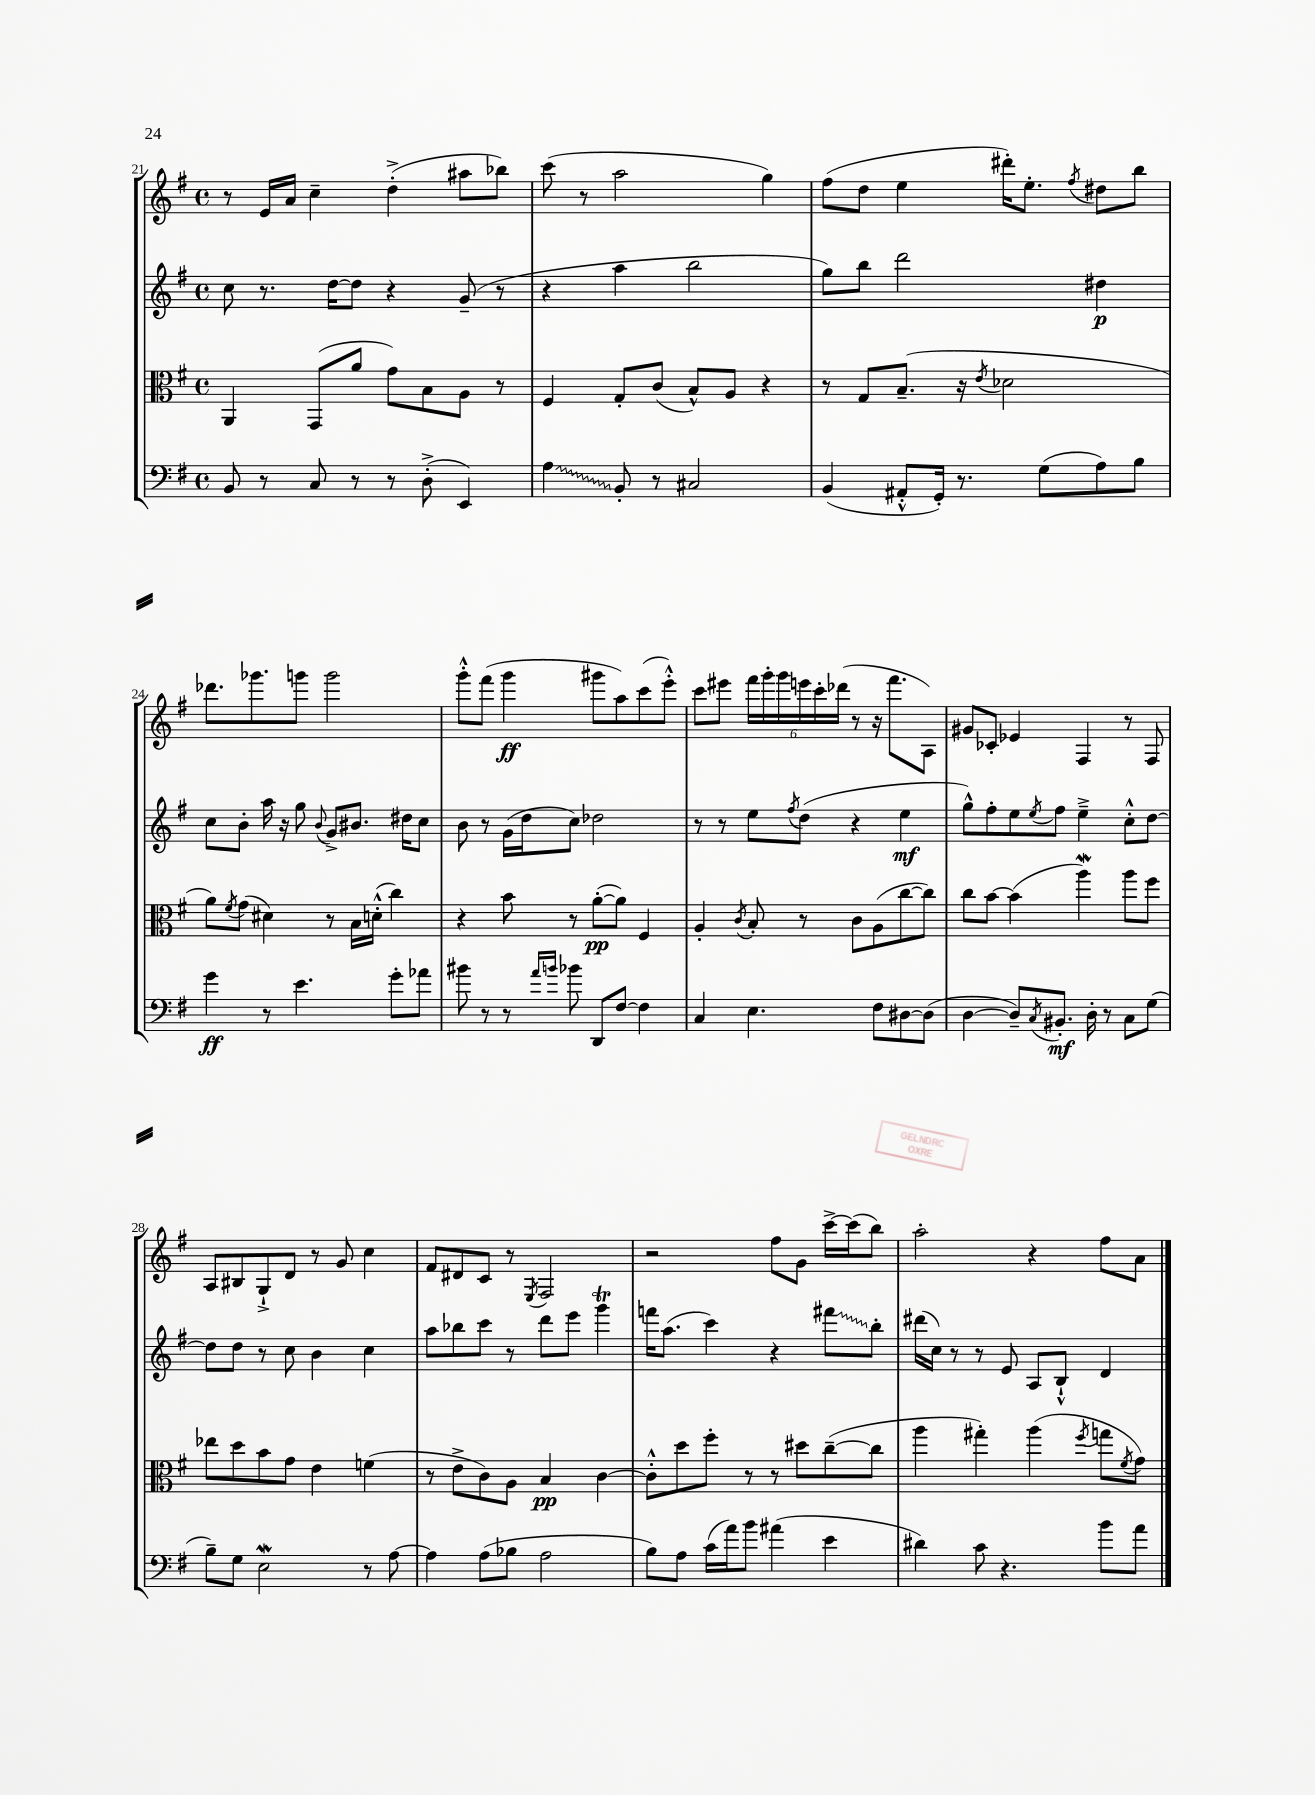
<<
\new StaffGroup <<
\new Staff = "s0" {
    \clef treble \key g \major \defaultTimeSignature \time 4/4
    r8 e'16 a'16 c''4-- d''4-.->( ais''8 bes''8) |
    c'''8( r8 a''2 g''4) |
    fis''8( d''8 e''4 dis'''16-.) e''8.-. \acciaccatura { fis''8 } dis''8 b''8 |
    des'''8. ges'''8. g'''8 g'''2 |
    g'''8-.-^ fis'''8( g'''4\ff gis'''8 a''8) c'''8( e'''8-.-^) |
    c'''8 eis'''8 \tuplet 6/4 { fis'''16 g'''16-. g'''16 e'''16 c'''16-. des'''16( } r8 r16 fis'''8. a8) |
    gis'8 ces'8-. ees'4 fis4 r8 fis8 |
    a8 bis8 g8-!-> d'8 r8 g'8 c''4 |
    fis'8 dis'8 c'8 r8 \acciaccatura { e8 } fis2 |
    r2 fis''8 g'8 c'''16~-> c'''16( b''8) |
    a''2-. r4 fis''8 a'8 \bar "|." |
}
\new Staff = "s1" {
    \clef treble \key g \major \defaultTimeSignature \time 4/4
    c''8 r8. d''16~ d''8 r4 g'8--( r8 |
    r4 a''4 b''2 |
    g''8) b''8 d'''2 dis''4\p |
    c''8 b'8-. a''16 r16 g''8 \appoggiatura { b'8 } g'8-> bis'8. dis''16 c''8 |
    b'8 r8 g'16( d''16 c''8) des''2 |
    r8 r8 e''8 \acciaccatura { fis''8 } d''8( r4 e''4\mf |
    g''8-^) fis''8-. e''8 \acciaccatura { e''8 } fis''8 e''4---> c''8-.-^ d''8~ |
    d''8 d''8 r8 c''8 b'4 c''4 |
    a''8 bes''8 c'''8 r8 d'''8 e'''8 g'''4\trill |
    f'''16 a''8.( c'''4) r4 \once \override Glissando.style = #'zigzag fis'''8\glissando b''8-. |
    dis'''16( c''16) r8 r8 e'8 a8 b8-!-^ d'4 \bar "|." |
}
\new Staff = "s2" {
    \clef alto \key g \major \defaultTimeSignature \time 4/4
    a,4 g,8( a'8 g'8) b8 a8 r8 |
    fis4 g8-. c'8( b8-^) a8 r4 |
    r8 g8 b8.--( r16 \acciaccatura { e'8 } des'2 |
    a'8) \acciaccatura { fis'8 } g'8( dis'4) r8 b16 d'16-.-^( c''4) |
    r4 b'8 r8 a'8~-.\pp( a'8) fis4 |
    a4-. \acciaccatura { c'8 } b8-. r8 c'8 a8( c''8~ c''8) |
    c''8 b'8~ b'4( a''4\mordent) a''8 fis''8 |
    ees''8 d''8 b'8 g'8 e'4 f'4( |
    r8 e'8-> c'8) a8 b4\pp c'4~ |
    c'8-.-^ d''8 fis''8-. r8 r8 dis''8 c''8~--( c''8 |
    a''4 gis''4-.) a''4( \acciaccatura { fis''8 } g''8 \acciaccatura { fis'8 } g'8) \bar "|." |
}
\new Staff = "s3" {
    \clef bass \key g \major \defaultTimeSignature \time 4/4
    b,8 r8 c8 r8 r8 d8-.->( e,4) |
    \once \override Glissando.style = #'zigzag a4\glissando b,8-. r8 cis2 |
    b,4( ais,8-.-^ g,16-.) r8. g8( a8) b8 |
    g'4\ff r8 e'4. g'8-. aes'8 |
    bis'8 r8 r8 \grace { a'16 b'16 } bes'8 d,8 fis8~ fis4 |
    c4 e4. fis8 dis8~ dis8( |
    d4~ d8--) \acciaccatura { c8 } bis,8.-.\mf d16-. r8 c8 g8( |
    b8--) g8 e2\mordent r8 a8~ |
    a4 a8( bes8 a2 |
    b8) a8 c'16( a'16) b'8 ais'4( e'4 |
    dis'4) c'8 r4. b'8 a'8 \bar "|." |
}
>>
>>
\layout { \context { \Score currentBarNumber = #21 } }
